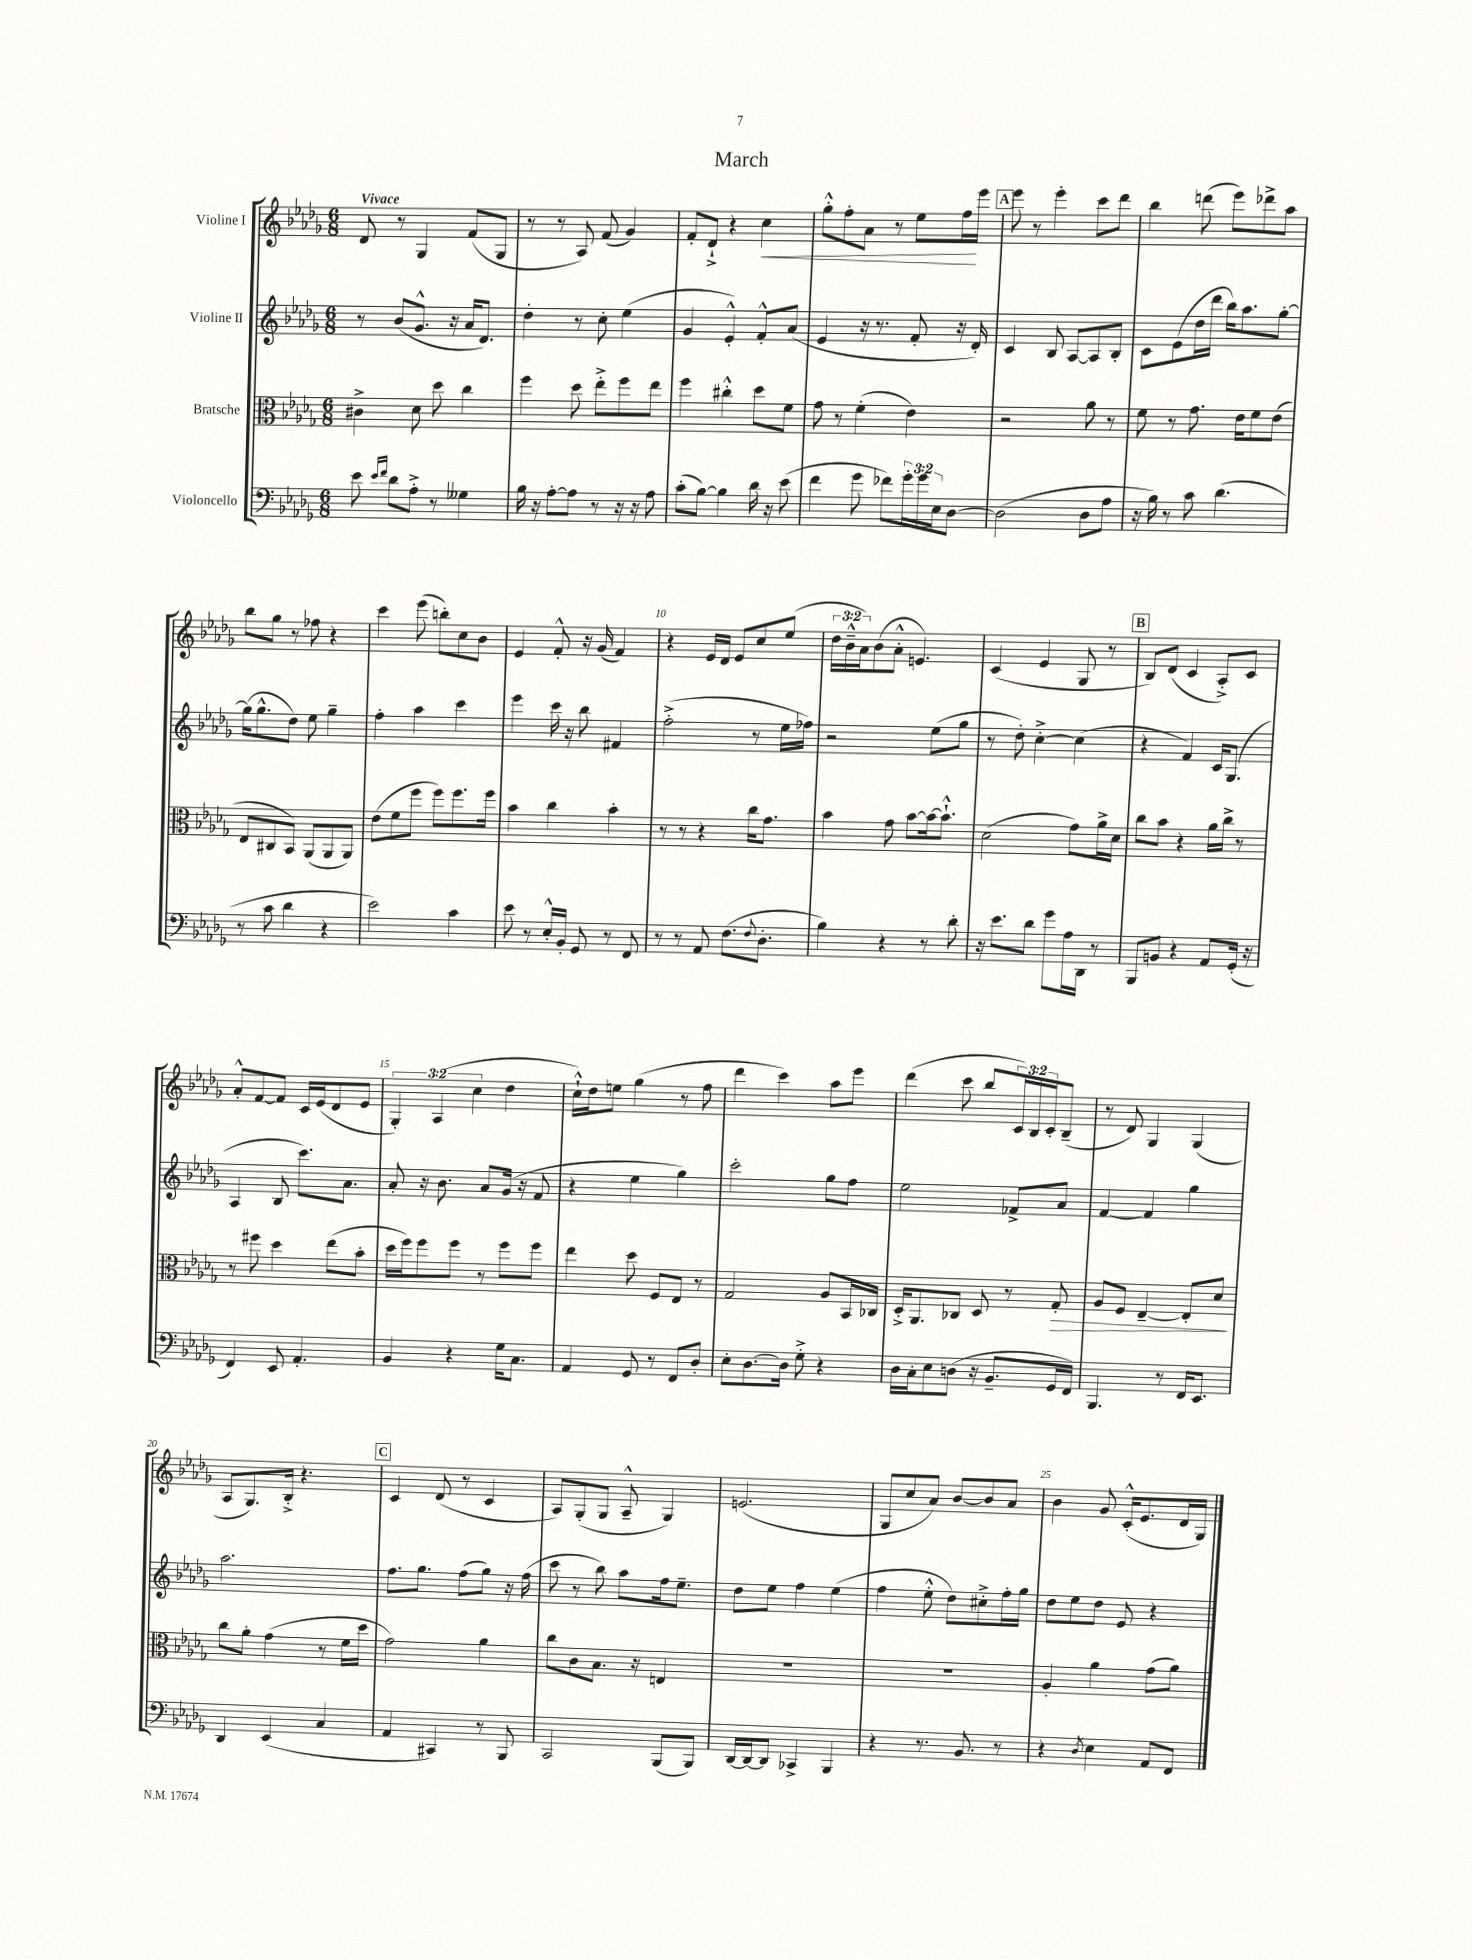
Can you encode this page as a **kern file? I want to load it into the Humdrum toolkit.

**kern	**kern	**dynam	**kern	**kern	**dynam
*part4	*part3	*part3	*part2	*part1	*part1
*staff4	*staff3	*staff3	*staff2	*staff1	*staff1
*I"Violoncello	*I"Bratsche	*	*I"Violine II	*I"Violine I	*
*clefF4	*clefC3	*	*clefG2	*clefG2	*
*k[b-e-a-d-g-]	*k[b-e-a-d-g-]	*	*k[b-e-a-d-g-]	*k[b-e-a-d-g-]	*
*M6/8	*M6/8	*	*M6/8	*M6/8	*
=1	=1	=1	=1	=1	=1
!	!	!	!	!LO:TX:a:B:t=Vivace	!
8e-\	4c#X^\	.	8r	8d-/	.
16qqe-/LL	.	.	.	.	.
16qqf/JJ	.	.	.	.	.
8d-\L	.	.	(8b-/L	8r	.
8A-'^\J	8d-\	.	8.g-^^/J	4G-/	.
8r	8dd-\	.	.	.	.
.	.	.	16r	.	.
4G--X\	4cc\	.	16a-/KL	(8f/L	.
.	.	.	8.d-/J)	.	.
.	.	.	.	8G-/J	.
=2	=2	=2	=2	=2	=2
16B-\	4ff\	.	4dd-'\	8r	.
16r	.	.	.	.	.
[8A-'\L	.	.	.	8r	.
8A-\J]	8dd-\	.	8r	8A-/)	.
8r	8ee-'^\L	.	8cc'\	(8f/	.
16r	8ff\	.	(4ee-\	4g-/)	.
16r	.	.	.	.	.
8A-\	8ee-\J	.	.	.	.
=3	=3	=3	=3	=3	=3
(8c'\L	4ff\	.	4g-/	8f'/L	.
[8B-\J)	.	.	.	8d-`^/J	.
4B-\]	4cc#X'^^\	.	4e-'^^/)	4r	.
!	!	!	!	!	!LO:HP:b
16d-\	8dd-\L	.	8f'^^/L	4cc\	<
16r	.	.	.	.	.
(8e-\	8f\J	.	(8a-/J	.	.
=4	=4	=4	=4	=4	=4
4f\	8g-\	.	4e-/	8gg-'^^\L	.
.	8r	.	.	8ff'\	.
8g-\	(4f'\	.	16r	8a-\J	.
.	.	.	8.r	.	.
8f-X\L)	.	.	.	8r	.
24g-'\L	4e-\)	.	8f'/	8ee-\L	.
24g-\	.	.	.	.	.
24E-\J	.	.	.	.	.
[8D-\J	.	.	16r	16ff\L	.
.	.	.	16d-'/)	16eee-\JJ	[
!!LO:REH:place=s1:t=A
=5	=5	=5	=5	=5	=5
(2D-\]	2r	.	4c/	8eee-\	.
.	.	.	.	8r	.
.	.	.	8B-/	4eee-'\	.
.	.	.	[8A-/L	.	.
8D-\L	8a-\	.	8A-/]	8ccc\L	.
8A-\J	8r	.	8B-'/J	8ddd-\J	.
=6	=6	=6	=6	=6	=6
16r	8f\	.	8c\L	4bb-\	.
16B-\)	.	.	.	.	.
8r	8r	.	(8e-\	.	.
8c\	8.g-\	.	16dd-\L	(8dddn\	.
.	.	.	16ddd-\JJ	.	.
(4.d-\	.	.	16bb-\KL)	8eee-\L)	.
.	16e-\KL	.	8.aa-\	.	.
.	8f\	.	.	8ddd-X^\	.
.	(8e-\J	.	[8gg-'\J	8aa-\J	.
!!LO:LB:g=z
=7	=7	=7	=7	=7	=7
8r	8E-/L	.	(16gg-\KL]	8bb-\L	.
.	.	.	8.gg-^^\	.	.
8c\	8C#X/	.	.	8gg-\J	.
4d-\	8BB-/J)	.	8dd-\J)	8r	.
.	(8AA-/L	.	8ee-\	8ff-X\	.
4r	8AA-/	.	4gg-~\	4r	.
.	8AA-/J)	.	.	.	.
=8	=8	=8	=8	=8	=8
2e-\)	(8e-\L	.	4ff'\	4ccc\	.
.	8f\	.	.	.	.
.	8ff\J	.	4aa-\	(8eee-\	.
.	8ff\L)	.	.	8bbn'\L)	.
4c\	8.ff\	.	4ccc\	8cc\	.
.	.	.	.	8b-\J	.
.	16ff\Jk	.	.	.	.
=9	=9	=9	=9	=9	=9
8e-\	4b-\	.	4eee-\	4e-/	.
8r	.	.	.	.	.
16E-'^^/LL	4cc\	.	16ccc\	8f'^^/	.
16BB-'/JJ	.	.	16r	.	.
8GG-/	.	.	8bb-\	16r	.
.	.	.	.	(16g-/	.
8r	4b-'\	.	4f#X/	4f/)	.
8FF/	.	.	.	.	.
=10	=10	=10	=10	=10	=10
8r	8r	.	(2ff'^\	4r	.
8r	8r	.	.	.	.
8AA-/	4r	.	.	16e-/LL	.
.	.	.	.	16d-/JJ	.
(8.F\L	.	.	.	8e-/L	.
.	16cc\KL	.	8r	8cc/	.
8qqF/	.	.	.	.	.
8.D-'\J	8.g-\J	.	.	.	.
.	.	.	16ee-\LL	(8ee-/J	.
.	.	.	16ff-X\JJ)	.	.
=11	=11	=11	=11	=11	=11
4B-\)	4b-\	.	2r	24dd-\LL	.
.	.	.	.	24b-~^^\	.
.	.	.	.	24a-\J)	.
.	.	.	.	(8b-\	.
4r	8g-\	.	.	8a-'^^\J	.
.	[8b-\L	.	.	4.en/)	.
8r	16b-\k_	.	(8ee-\L	.	.
.	8.b-`^^\J]	.	.	.	.
8d-'\	.	.	8gg-\J	.	.
=12	=12	=12	=12	=12	=12
16r	(2d-\	.	8r	(4c/	.
8.e-\L	.	.	.	.	.
.	.	.	8dd-'\)	.	.
8d-\J	.	.	[4cc'^\	4e-/	.
8g-\L	.	.	.	.	.
16A-\L	8g-\L)	.	(4cc\]	8G-/	.
16DD-\JJ	.	.	.	.	.
8r	16a-^\L	.	.	8r	.
.	16d-\JJ	.	.	.	.
!!LO:REH:place=s1:t=B
=13	=13	=13	=13	=13	=13
8BBB-/L	8cc\L	.	4r	8B-/L)	.
8BBn/J	8b-\J	.	.	(8d-/J	.
4r	4r	.	4f/)	4c/	.
8AA-/L	16a-\LL	.	16c/KL	8A-'^/L)	.
.	16cc^\JJ	.	(8.G-/J	.	.
(16GG-'/Jk	8r	.	.	8c/J	.
16r	.	.	.	.	.
!!LO:LB:g=z
=14	=14	=14	=14	=14	=14
4FF/)	8r	.	4A-/	8a-'^^/L	.
.	8ff#X\	.	.	[8f/	.
8EE-/	4dd-\	.	8B-/	8f/J]	.
4.AA-'/	.	.	8.ccc\L)	16c/LL	.
.	.	.	.	(16e-/J	.
.	(8ee-\L	.	.	8d-/	.
.	.	.	8.a-\J	.	.
.	8b-'\J	.	.	8e-/J	.
=15	=15	=15	=15	=15	=15
4BB-/	16dd-\LL	.	8a-'/	6G-'/)	.
.	16ff\J)	.	.	.	.
.	8ff\	.	16r	.	.
.	.	.	.	(6A-/	.
.	.	.	8.b-\	.	.
4r	8ff\J	.	.	.	.
.	.	.	.	6cc\	.
.	8r	.	8a-/L	.	.
16G-\KL	8ff\L	.	(16g-/Jk	4dd-\	.
8.C\J	.	.	16r	.	.
.	8ff\J	.	8f/	.	.
=16	=16	=16	=16	=16	=16
4AA-/	4ee-\	.	4r	16cc`^^\LL)	.
.	.	.	.	16dd-\J	.
.	.	.	.	8een\J	.
8GG-/	8dd-\	.	4ee-\	(4gg-\	.
8r	8F/L	.	.	.	.
8FF/L	8E-/J	.	4gg-\)	8r	.
8D-'/J	8r	.	.	8ff\	.
=17	=17	=17	=17	=17	=17
8E-'\L	2G-/	.	2ccc'\	4ddd-\	.
[8.D-\	.	.	.	.	.
.	.	.	.	4ccc\)	.
16D-\Jk]	.	.	.	.	.
8G-'^\	.	.	.	.	.
4r	8A-/L	.	8gg-\L	8aa-\L	.
.	16BB-/L	.	8ff\J	8eee-\J	.
.	16C-X/JJ	.	.	.	.
=18	=18	=18	=18	=18	=18
16D-\LL	16D-'^/KL	.	2ee-\	(4ddd-\	.
16C'\J	8.AA-/	.	.	.	.
8E-\	.	.	.	.	.
(8Dn\J	8C-X/J	.	.	8ccc\	.
16r	8D-/	.	.	8bb-/L	.
8.BB-~/L	.	.	.	.	.
.	8r	.	8f-X^/L	24c/L)	.
.	.	.	.	24B-/	.
.	.	.	.	24c'/J	.
!	!	!LO:HP:b	!	!	!
16GG-/L	8G-'/	>	8a-/J	(8B-~/J	.
16FF/JJ)	.	.	.	.	.
=19	=19	=19	=19	=19	=19
4.BBB-/	8A-/L	.	[4f/	8r	.
.	8F/J	.	.	8d-/)	.
.	[4E-~/	.	4f/]	4G-/	.
8r	.	.	.	.	.
16FF/KL	8E-'/L]	.	4gg-\	(4G-/	.
8.EE-/J	.	.	.	.	.
.	8d-/J	.	.	.	.
.	.	]	.	.	.
!!LO:LB:g=z
=20	=20	=20	=20	=20	=20
4DD-/	8cc\L	.	2.aa-\	8A-/L	.
.	8a-'\J	.	.	8.G-/)	.
(4EE-/	(4g-\	.	.	.	.
.	.	.	.	16B-'^/Jk	.
.	.	.	.	4.r	.
4C/	8r	.	.	.	.
.	16f\LL	.	.	.	.
.	16dd-\JJ	.	.	.	.
!!LO:REH:place=s1:t=C
=21	=21	=21	=21	=21	=21
4AA-/	2g-\)	.	8.ff\L	4c/	.
.	.	.	8.gg-\J	.	.
4CC#X/)	.	.	.	(8d-/	.
.	.	.	(8ff\L	8r	.
8r	4a-\	.	8gg-\J)	4c/	.
8BBB-/	.	.	16r	.	.
.	.	.	(16ff\	.	.
=22	=22	=22	=22	=22	=22
2CC/	8cc\L	.	8ccc\	8A-/L)	.
.	8c\	.	8r	(8G-'/	.
.	8.B-\J	.	8bb-\)	8G-/J	.
.	.	.	8aa-\L	8A-~^^/	.
.	16r	.	.	.	.
(8BBB-/L	4En/	.	16ff\k	4G-/)	.
.	.	.	8.ee-~\J	.	.
8BBB-/J)	.	.	.	.	.
=23	=23	=23	=23	=23	=23
[16DD-/LL	2.r	.	8dd-\L	(2.en/	.
16DD-/J_	.	.	.	.	.
8DD-/J]	.	.	8ee-\J	.	.
4CC-X^/	.	.	4ff\	.	.
4BBB-/	.	.	(4ee-\	.	.
=24	=24	=24	=24	=24	=24
4r	2.r	.	4ff\	8G-/L	.
.	.	.	.	8cc/	.
8.r	.	.	8ee-'^^\	8a-/J)	.
.	.	.	8dd-\L)	[8b-/L	.
8.BB-/	.	.	.	.	.
.	.	.	8cc#X'^\	8b-/]	.
8r	.	.	16ff'\L	8a-/J	.
.	.	.	16gg-\JJ	.	.
=25	=25	=25	=25	=25	=25
4r	4A-'/	.	8dd-\L	4b-\	.
.	.	.	8ee-\	.	.
8qD-/	.	.	.	.	.
4E-\	4a-\	.	8dd-\J	8g-/	.
.	.	.	8e-/	(16c'^^/KL	.
.	.	.	.	8.e-/	.
8AA-/L	(8g-\L	.	4r	.	.
8FF/J	8a-\J)	.	.	16d-/L	.
.	.	.	.	16G-/JJ)	.
==	==	==	==	==	==
*-	*-	*-	*-	*-	*-
